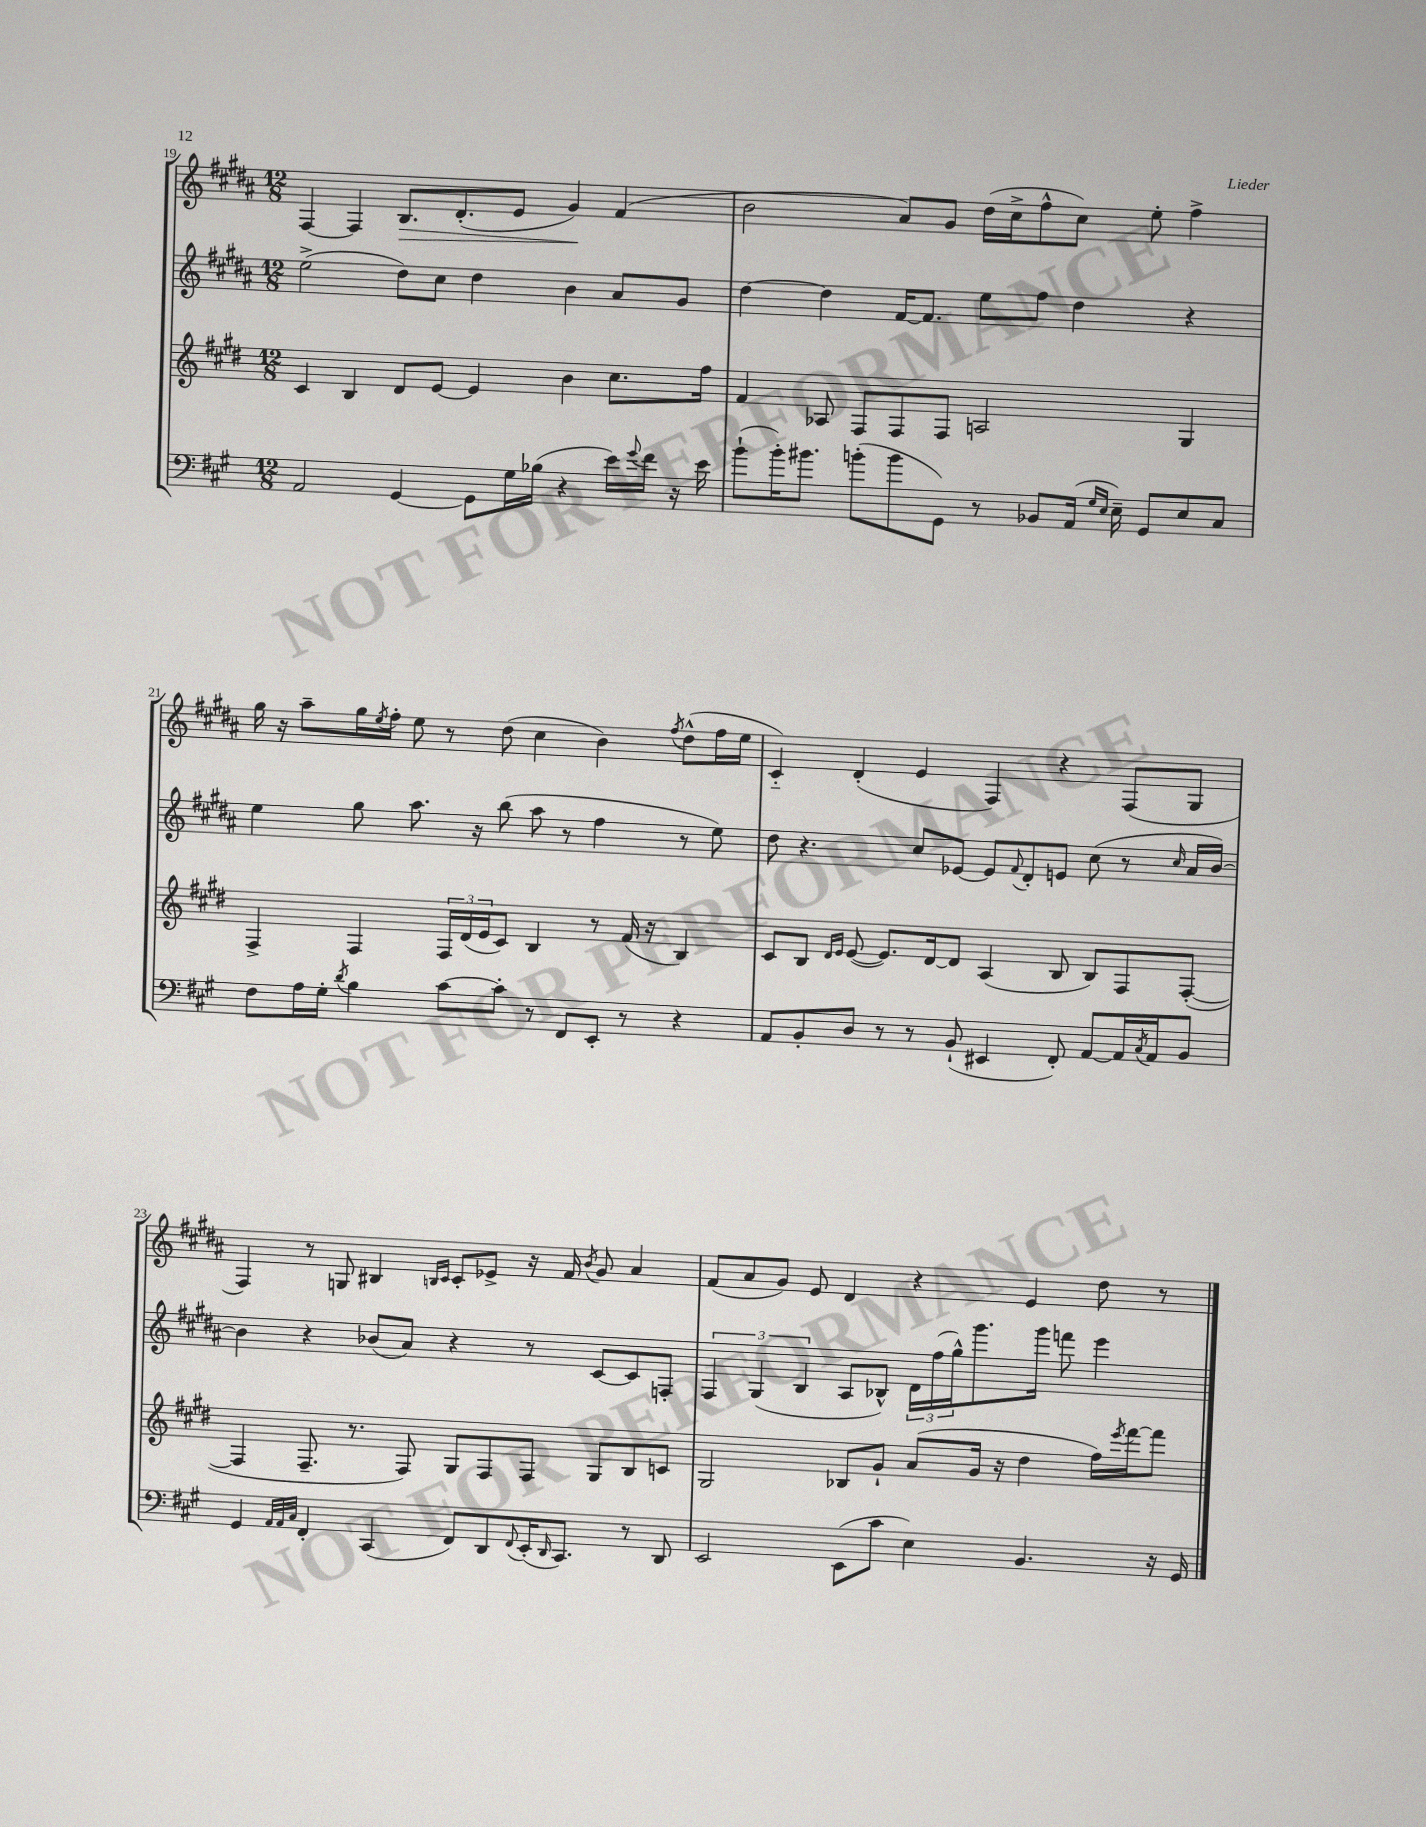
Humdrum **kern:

**kern	**kern	**kern	**kern	**dynam
*part4	*part3	*part2	*part1	*part1
*staff4	*staff3	*staff2	*staff1	*staff1
*clefF4	*clefG2	*clefG2	*clefG2	*
*k[f#c#g#]	*k[f#c#g#d#]	*k[f#c#g#d#a#]	*k[f#c#g#d#a#]	*
*M12/8	*M12/8	*M12/8	*M12/8	*
=19	=19	=19	=19	=19
2AA/	4c#/	(2ee^\	[4F#/	.
.	4B/	.	4F#/]	.
!	!	!	!	!LO:HP:b
[4GG#/	8d#/L	8dd#\L)	8.B/L	>
.	[8e/J	8cc#\J	.	.
.	.	.	(8.d#'/	.
8GG#\L]	4e/]	4dd#\	.	.
16G#\L	.	.	8e/J	.
(16B-X\JJ	.	.	.	.
4r	4b\	4b\	4g#/)	.
16e\LL)	8.cc#\L	8a#/L	(4f#/	]
8qqg#/	.	.	.	.
16f#\JJ	.	.	.	.
16r	.	8g#/J	.	.
16e\	16ff#\Jk	.	.	.
=20	=20	=20	=20	=20
(8b`\L	4f#/	[4dd#\	2b\	.
16b'\K)	.	.	.	.
8.b#X\J	.	.	.	.
.	8A-X/	4dd#\]	.	.
(8bn'\L	8F#/L	.	.	.
8b\	8F#/	[16f#/KL	8a#/L)	.
.	.	8.f#/J]	.	.
8GG#\J)	8F#/J	.	8g#/J	.
8r	2An/	8ee\L	(16dd#\LL	.
.	.	.	16cc#^\J	.
8BB-X/L	.	8ff#\J	8ff#^^\	.
(16AA/Jk	.	4dd#\	8cc#\J)	.
16qqG#/LL	.	.	.	.
16qqE/JJ	.	.	.	.
16E~\)	.	.	.	.
8GG#/L	.	.	8ee'\	.
8E/	4G#/	4r	4ff#^\	.
8C#/J	.	.	.	.
!!LO:LB:g=z
=21	=21	=21	=21	=21
8F#\L	4F#^/	4ee\	16gg#\	.
.	.	.	16r	.
16A\L	.	.	8aa#~\L	.
16G#'\JJ	.	.	.	.
8qd/	.	.	.	.
4B\	4F#/	8gg#\	16gg#\L	.
.	.	.	8qee/	.
.	.	.	16ff#'\JJ	.
.	.	8.aa#\	8ee\	.
[8c#\L	24F#/LL	.	8r	.
.	(24d#/	.	.	.
.	.	16r	.	.
.	24e/J	.	.	.
8c#'\J]	8c#/J)	(8bb\	(8dd#\	.
8r	4B/	8aa#\	4cc#\	.
8FF#/L	.	8r	.	.
8EE'/J	8r	4ff#\	4b\)	.
8r	(16f#/	.	.	.
.	16r	.	.	.
.	.	.	8qff#/	.
4r	4B/)	8r	(8dd#^^\L	.
.	.	8ee\)	16ff#\L	.
.	.	.	16ee\JJ	.
=22	=22	=22	=22	=22
8AA/L	8c#/L	8dd#\	4c#/)	.
8BB'/	8B/J	4.r	.	.
.	16qqd#/LL	.	.	.
.	16qqe/JJ	.	.	.
8D/J	([8e/	.	(4d#'/	.
8r	8.e/L])	.	.	.
8r	.	8cc#/L	4e/	.
.	[16d#/k	.	.	.
(8BB`/	8d#/J]	[8e-X/J	.	.
4EE#X/	(4A/	8e-/L]	4F#/)	.
.	.	8qqf#/	.	.
.	.	8d#'/	.	.
8FF#'/)	8B/	8en/J	4r	.
[8AA/L	8B/L)	(8cc#\	.	.
16AA/L]	8F#/	8r	(8F#/L	.
8qC#/	.	.	.	.
16AA/J	.	.	.	.
.	.	16qqcc#/	.	.
8BB/J	([8F#'/J	16a#/LL	8G#/J	.
.	.	[16b/JJ)	.	.
!!LO:LB:g=z
=23	=23	=23	=23	=23
4GG#/	4F#/]	4b\]	4F#/)	.
32qqAA/LLL	.	.	.	.
32qqAA/	.	.	.	.
32qqC#/JJJ	.	.	.	.
4FF#'/	8.F#~/	4r	8r	.
.	.	.	8Gn/	.
.	8.r	.	.	.
(4CC#/	.	(8b-X/L	4B#X/	.
.	8F#/)	8a#/J)	.	.
.	.	.	16qqBn/LL	.
.	.	.	16qqc#/JJ	.
8FF#/L)	8G#/L	4r	8c#'/L	.
8DD/	8F#/	.	8e-X^/J	.
8qqFF#/	.	.	.	.
(16EE'/K	8F#/J	8r	16r	.
16qqDD/	.	.	.	.
8.CC#/J)	.	.	16f#/	.
.	.	.	8qb/	.
.	8G#/L	[8c#/L	8g#/	.
8r	8B/	8c#/]	4a#/	.
8DD/	8cn/J	8Fn'/J	.	.
=24	=24	=24	=24	=24
2EE/	2G#/	6F#/	(8f#/L	.
.	.	.	8a#/	.
.	.	(6G#/	.	.
.	.	.	8g#/J)	.
.	.	6B/	.	.
.	.	.	8e/	.
(8EE\L	8B-X/L	8A#/L	4d#/	.
8c#\J	8g#`/J	8B-X^^/J)	.	.
4E\)	(8a/L	24d#\LL	4r	.
.	.	(24ff#\	.	.
.	.	24gg#^^\J)	.	.
.	16g#/Jk	8.ggg#\	.	.
.	16r	.	.	.
4.BB/	4dd#\	.	4e/	.
.	.	16ggg#\Jk	.	.
.	.	8fffn\	.	.
.	16ff#\LL)	4eee\	8dd#\	.
.	8qeee/	.	.	.
.	[16fff#\J	.	.	.
16r	8fff#\J]	.	8r	.
16GG#/	.	.	.	.
==	==	==	==	==
*-	*-	*-	*-	*-
